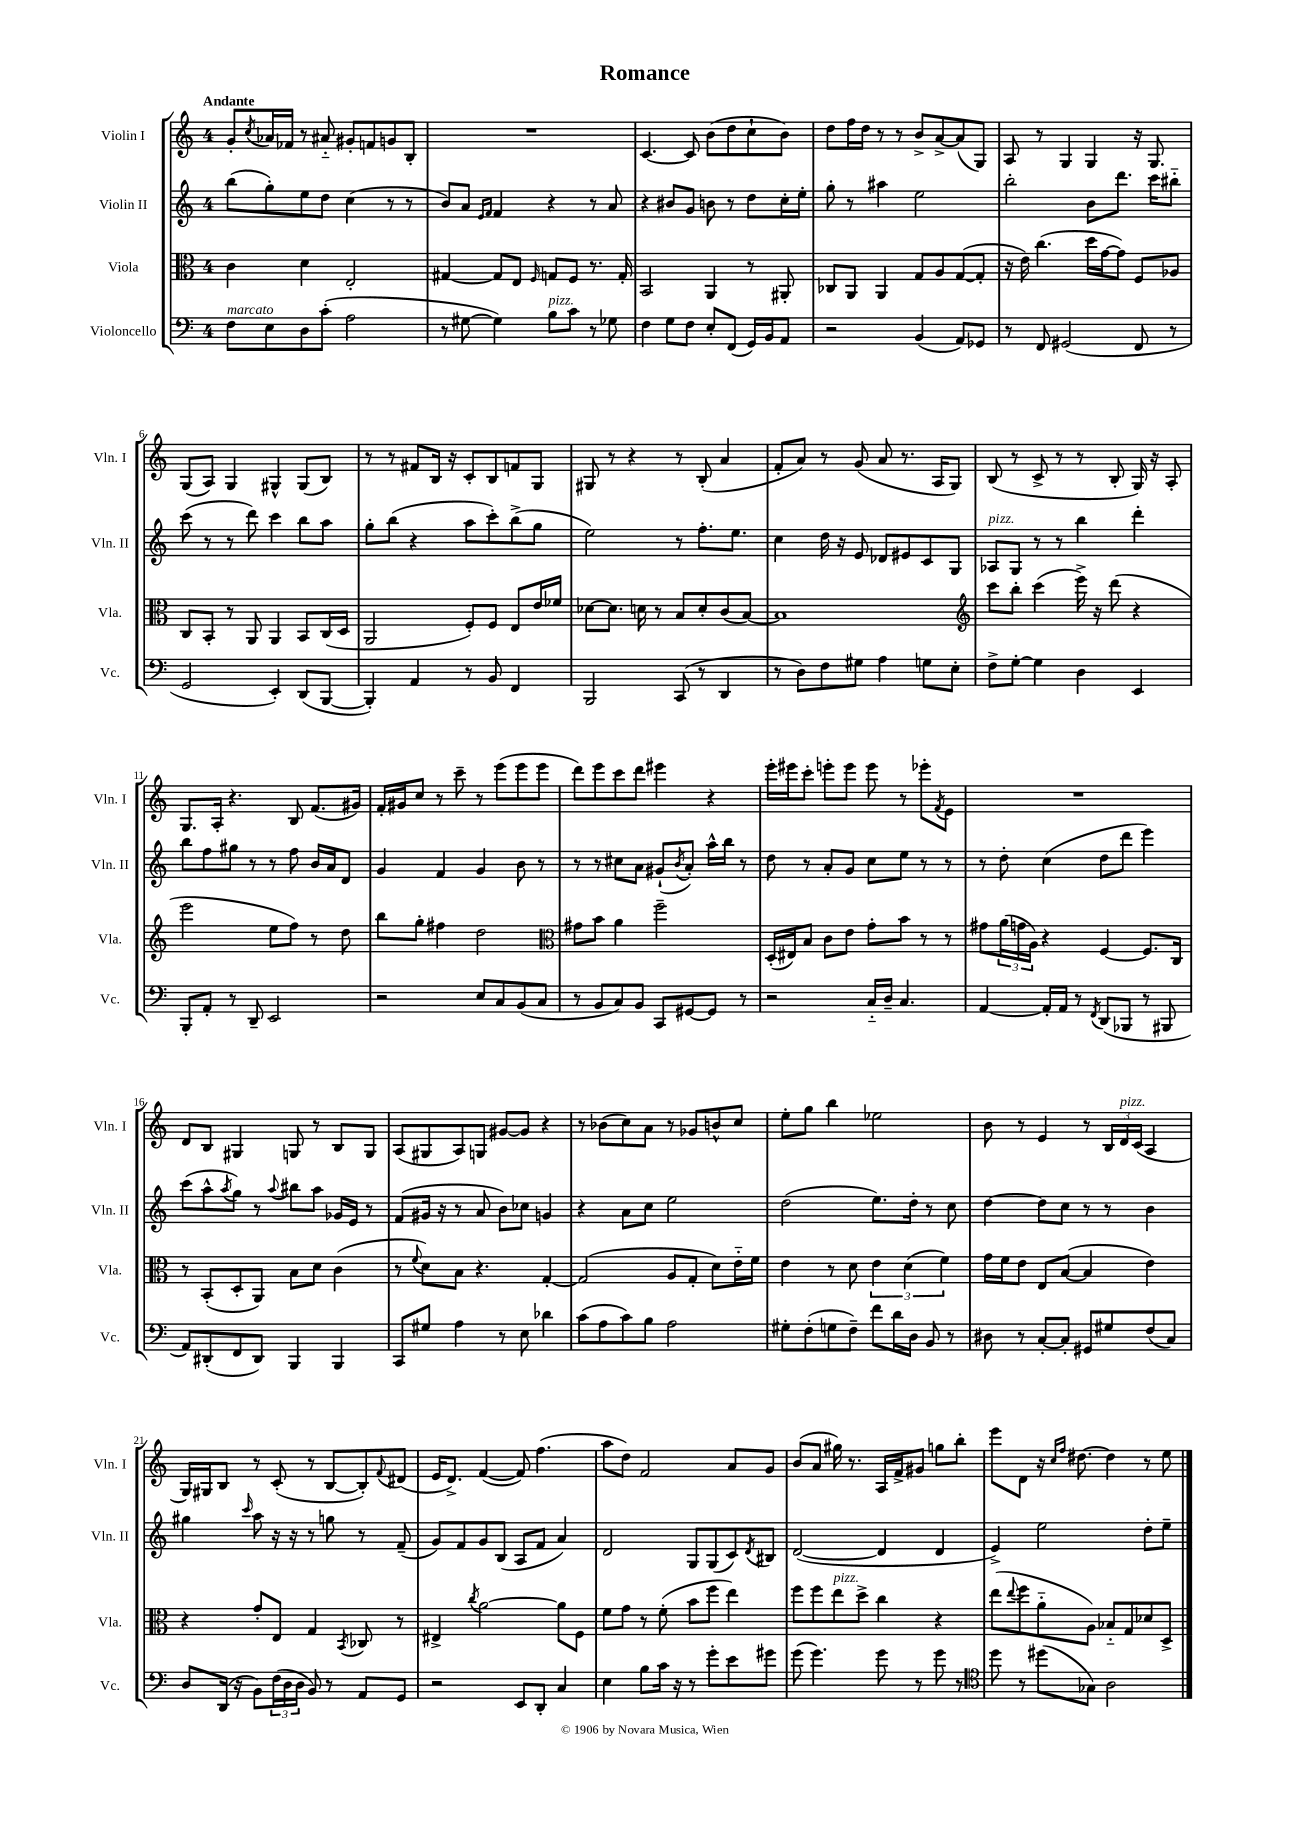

**kern	**kern	**kern	**kern
*staff4	*staff3	*staff2	*staff1
*clefF4	*clefC3	*clefG2	*clefG2
*k[]	*k[]	*k[]	*k[]
*M4/4	*M4/4	*M4/4	*M4/4
8F\L	4c\	(8bb\L	8g'/L
.	.	.	8qcc/
8E\	.	8gg'\)	16a-/L
.	.	.	16f-/JJ
8D\	4d\	8ee\	8r
(8c'\J	.	8dd\J	8a#'~/
2A\	2E'/	(4cc\	8g#'/L
.	.	.	8f/
.	.	8r	8g/
.	.	8r	8B'/J
=	=	=	=
8r	[4G#/	8b/L)	1r
[8G#\	.	8a/J	.
.	.	16qqe/LL	.
.	.	16qqf/JJ	.
4G#\])	8G#/]L	4f/	.
.	8E/J	.	.
.	16qqF/	.	.
8B\L	8G/L	4r	.
8c\J	8F/J	.	.
8r	8.r	8r	.
8G-\	.	8a/	.
.	16G'/	.	.
=	=	=	=
4F\	2BB/	4r	[4.c/
8G\L	.	8b#/L	.
8F\J	.	8g/J	8c/]
8E'/L	4AA/	8b\	(8b\L
(8FF/J	.	8r	8dd\
16GG/LL)	8r	8dd\L	8cc`\
16BB/J	.	.	.
8AA/J	8AA#'/	16cc'\L	8b\J)
.	.	16ee'\JJ	.
=	=	=	=
2r	8C-/L	8gg'\	8dd\L
.	8AA/J	8r	16ff\L
.	.	.	16dd\JJ
.	4AA/	4aa#\	8r
.	.	.	8r
(4BB/	8G/L	2ee\	8b^/L
.	8A/	.	[8a^/
8AA/L)	([8G/	.	(8a/]
8GG-/J	8G'/]J	.	8G/J)
=	=	=	=
8r	16r	2bb'\	8A/
.	16e\)	.	.
8FF/	(4.cc\	.	8r
(2GG#/	.	.	4G/
.	16dd\LL	8b\L	4G/
.	[16g\J	.	.
.	8g\]J)	8.ddd\J	.
8FF/	8F/L	.	16r
.	.	16ccc\LK	8.G/
8r	8A-/J	8bb#'~\J	.
=	=	=	=
2GG/	8C/L	(8ccc\	(8G/L
.	8BB'/J	8r	8A/J)
.	8r	8r	4G/
.	8AA/	8ddd\)	.
4EE'/)	4AA/	4ccc\	4G#^^/
(8DD/L	8BB/L	8bb\L	(8G#/L
[8BBB/J	(16C/L	8aa\J	8B/J)
.	16D/JJ	.	.
=	=	=	=
4BBB'/])	2AA/	8gg'\L	8r
.	.	(8bb\J	8r
4AA/	.	4r	8f#/L
.	.	.	16B/Jk
.	.	.	16r
8r	8F'/L)	8aa\L	8c'/L
8BB/	8F/J	8ccc'\)	8B/
4FF/	8E/L	(8bb^\	8f/
.	16e/L	8gg\J	8G/J
.	16f-/JJ	.	.
=	=	=	=
2BBB/	[8d-\L	2ee\)	8G#/
.	8.d-\]J	.	8r
.	.	.	4r
.	16d\	.	.
.	8r	.	.
(8CC/	8B/L	8r	8r
8r	8d'/	8.ff'\L	(8B'/
4DD/	(8c/	.	4a/
.	.	8.ee\J	.
.	[8B/J)	.	.
=	=	=	=
8r	1B]	4cc\	8f'/L
8D\L)	.	.	8a/J)
8F\	.	16dd\	8r
.	.	16r	.
8G#\J	.	8e/	(8g/
4A\	.	8d-/L	8a/
.	.	8e#/	8.r
8G\L	.	8c/	.
.	.	.	16A/LK
8E'\J	.	8G/J	8G/J)
=	=	=	=
*	*clefG2	*	*
8F^\L	8ccc\L	8A-/L	(8B/
[8G'\J	8bb'\J	8G/J	8r
4G\]	(4ccc\	8r	8c^/
.	.	8r	8r
4D\	16eee^\)	4bb\	8r
.	16r	.	.
.	(8ddd\	.	8B'/
4EE/	4r	4ddd'\	16G/)
.	.	.	16r
.	.	.	8A'/
=	=	=	=
8BBB'/L	2eee\	8bb\L	8.G/L
8AA'/J	.	8ff\	.
.	.	.	16A'/Jk
8r	.	8gg#\J	4.r
8DD~/	.	8r	.
2EE/	8ee\L	8r	.
.	8ff\J)	8ff\	8B/
.	8r	16b/LL	(8.f/L
.	.	16a/J	.
.	8dd\	8d/J	.
.	.	.	16g#/Jk)
=	=	=	=
2r	8bb\L	4g/	16f'/LL
.	.	.	16g#/J
.	8gg'\J	.	8cc/J
.	4ff#\	4f/	8r
.	.	.	8ccc~\
8E/L	2dd\	4g/	8r
8C/	.	.	(8eee\L
(8BB/	.	8b\	8eee\
8C/J	.	8r	8eee\J
=	=	=	=
*	*clefC3	*	*
8r	8g#\L	8r	8ddd\L)
8BB/L	8b\J	8r	8eee\
8C/)	4a\	8cc#\L	8ccc\
8BB/J	.	8a\J	8ddd\J
8CC/L	2ff~\	(8g#`/L	4eee#\
.	.	8qb/	.
[8GG#/	.	8a'/J)	.
8GG#/]J	.	16aa^^\LL	4r
.	.	16bb\JJ	.
8r	.	8r	.
=	=	=	=
2r	(16D'/LL	8dd\	16eee'\LL
.	16E#/J)	.	16eee#\J
.	8B/J	8r	8ccc'\J
.	8c\L	8a'/L	8eee'\L
.	8e\J	8g/J	8eee\J
16C'~/LL	8g'\L	8cc\L	8eee\
16D~/JJ	.	.	.
4.C/	8b\J	8ee\J	8r
.	8r	8r	8eee-'\L
.	.	.	8qf/
.	8r	8r	8e\J
=	=	=	=
[4AA/	8g#\L	8r	1r
.	(24a\L	8dd'\	.
.	24g\	.	.
.	24A\JJ)	.	.
16AA'/]LL	4r	(4cc\	.
16AA/JJ	.	.	.
8r	.	.	.
8qFF/	.	.	.
(8DD/L	[4F/	8dd\L	.
8BBB-/J	.	8ddd\J	.
8r	8.F/]L	4eee\)	.
8BBB#/	.	.	.
.	16C/Jk	.	.
=	=	=	=
8AA/L)	8r	(8ccc\L	8d/L
(8DD#'/	(8BB'/L	8aa^^\	8B/J
.	.	8qaa/	.
8FF/	8D'/	8gg\J)	4G#/
8DD#/J)	8AA/J)	8r	.
.	.	8qqaa/	.
4BBB/	8B\L	8bb#\L	8G/
.	8d\J	8aa\J	8r
4BBB/	(4c\	16g-/LL	8B/L
.	.	16e/JJ	.
.	.	8r	8G/J
=	=	=	=
8CC/L	8r	(8f/L	(8A/L
.	8qqf/	.	.
8G#/J	8d\L)	16g#/Jk	8G#/
.	.	16r	.
4A\	8B\J	8r	8A/)
.	4.r	8a/	8G/J
8r	.	8b\L)	[8g#/L
8E\	.	8cc-\J	8g#/]J
4d-\	[4G'/	4g/	4r
=	=	=	=
(8c\L	(2G/]	4r	8r
8A\	.	.	(8b-\L
8c\)	.	8a\L	8cc\)
8B\J	.	8cc\J	8a\J
2A\	8A/L	2ee\	8r
.	8G'/J	.	8g-/L
.	8d\L)	.	8b^^/
.	16e'~\L	.	8cc/J
.	16f\JJ	.	.
=	=	=	=
8G#'\L	4e\	(2dd\	8ee'\L
(8F'\	.	.	8gg\J
8G\	8r	.	4bb\
8F~\J)	8d\	.	.
8f\L	6e\	8.ee\L)	2ee-\
16d\L	.	.	.
.	(6d\	.	.
16D\JJ	.	16dd'\Jk	.
8BB/	.	8r	.
.	6f\)	.	.
8r	.	8cc\	.
=	=	=	=
8D#\	16g\LL	[4dd\	8b\
.	16f\J	.	.
8r	8e\J	.	8r
[8C'/L	8E/L	8dd\]L	4e/
8C'/]J	([8B/J	8cc\J	.
8GG#/L	4B/]	8r	8r
8G#/	.	8r	24B/LL
.	.	.	24d/
.	.	.	(24c/JJ
(8F/	4e\)	4b\	4A/
8C/J)	.	.	.
=	=	=	=
8D/L	4r	4gg#\	16G/LL)
.	.	.	16G#/J
(16DD/Jk	.	.	8B/J
16r	.	.	.
.	.	16qqccc/	.
8BB\L)	8g'/L	8aa\	8r
(24F\L	8E/J	16r	(8c'/
24D\	.	.	.
.	.	16r	.
24D\JJ	.	.	.
8BB/)	4G/	8r	8r
8r	.	8gg\	[8B/L
.	8qBB/	.	.
8AA/L	8C-/	8r	8B'/])
.	.	.	8qqf/
8GG/J	8r	(8f~/	(8d#/J
=	=	=	=
2r	4E#^/	8g/L)	16e/LK
.	.	.	8.d^/J)
.	.	8f/	.
.	8qcc/	.	.
.	[2a\	8g/	([4f/
.	.	(8B/J	.
8EE/L	.	8A/L	8f/])
8DD'/J	.	8f/J	(4.ff\
4C/	8a\]L	4a/)	.
.	8F\J	.	.
=	=	=	=
4E\	8f\L	2d/	8aa\L
.	8g\J	.	8dd\J)
8B\L	8r	.	2f/
16c\Jk	(8f'\	.	.
16r	.	.	.
8r	8b\L	8G/L	.
8g'\L	8ff\J	(8G/	.
8e\	4ee\)	8c/)	8a/L
.	.	8qd/	.
8g#\J	.	8B#/J	8g/J
=	=	=	=
(8g\	8ff\L	([2d/	(8b/L
4.g\)	8ff\	.	8a/J
.	8ee\	.	16gg#\)
.	.	.	8.r
.	8dd^\J	.	.
8g\	4cc\	4d/]	16A/LL
.	.	.	16f^/J
8r	.	.	8g#/J
8g\	4r	4d/	8gg\L
8r	.	.	8bb'\J
=	=	=	=
*clefC4	*	*	*
8dd\	(8ee\L	4e^/)	8eee\L
.	8qqee/	.	.
8r	8ff\	.	8d\J
(8dd#\L	8a'~\	2ee\	16r
.	.	.	16qqcc/LL
.	.	.	16qqff/JJ
.	.	.	[8.dd#\
8G-\J)	8A\J)	.	.
2A\	8B-'~/L	.	4dd#\]
.	8G/	.	.
.	8d-/	8dd'\L	8r
.	8D^/J	8ee~\J	8ee\
==	==	==	==
*-	*-	*-	*-
